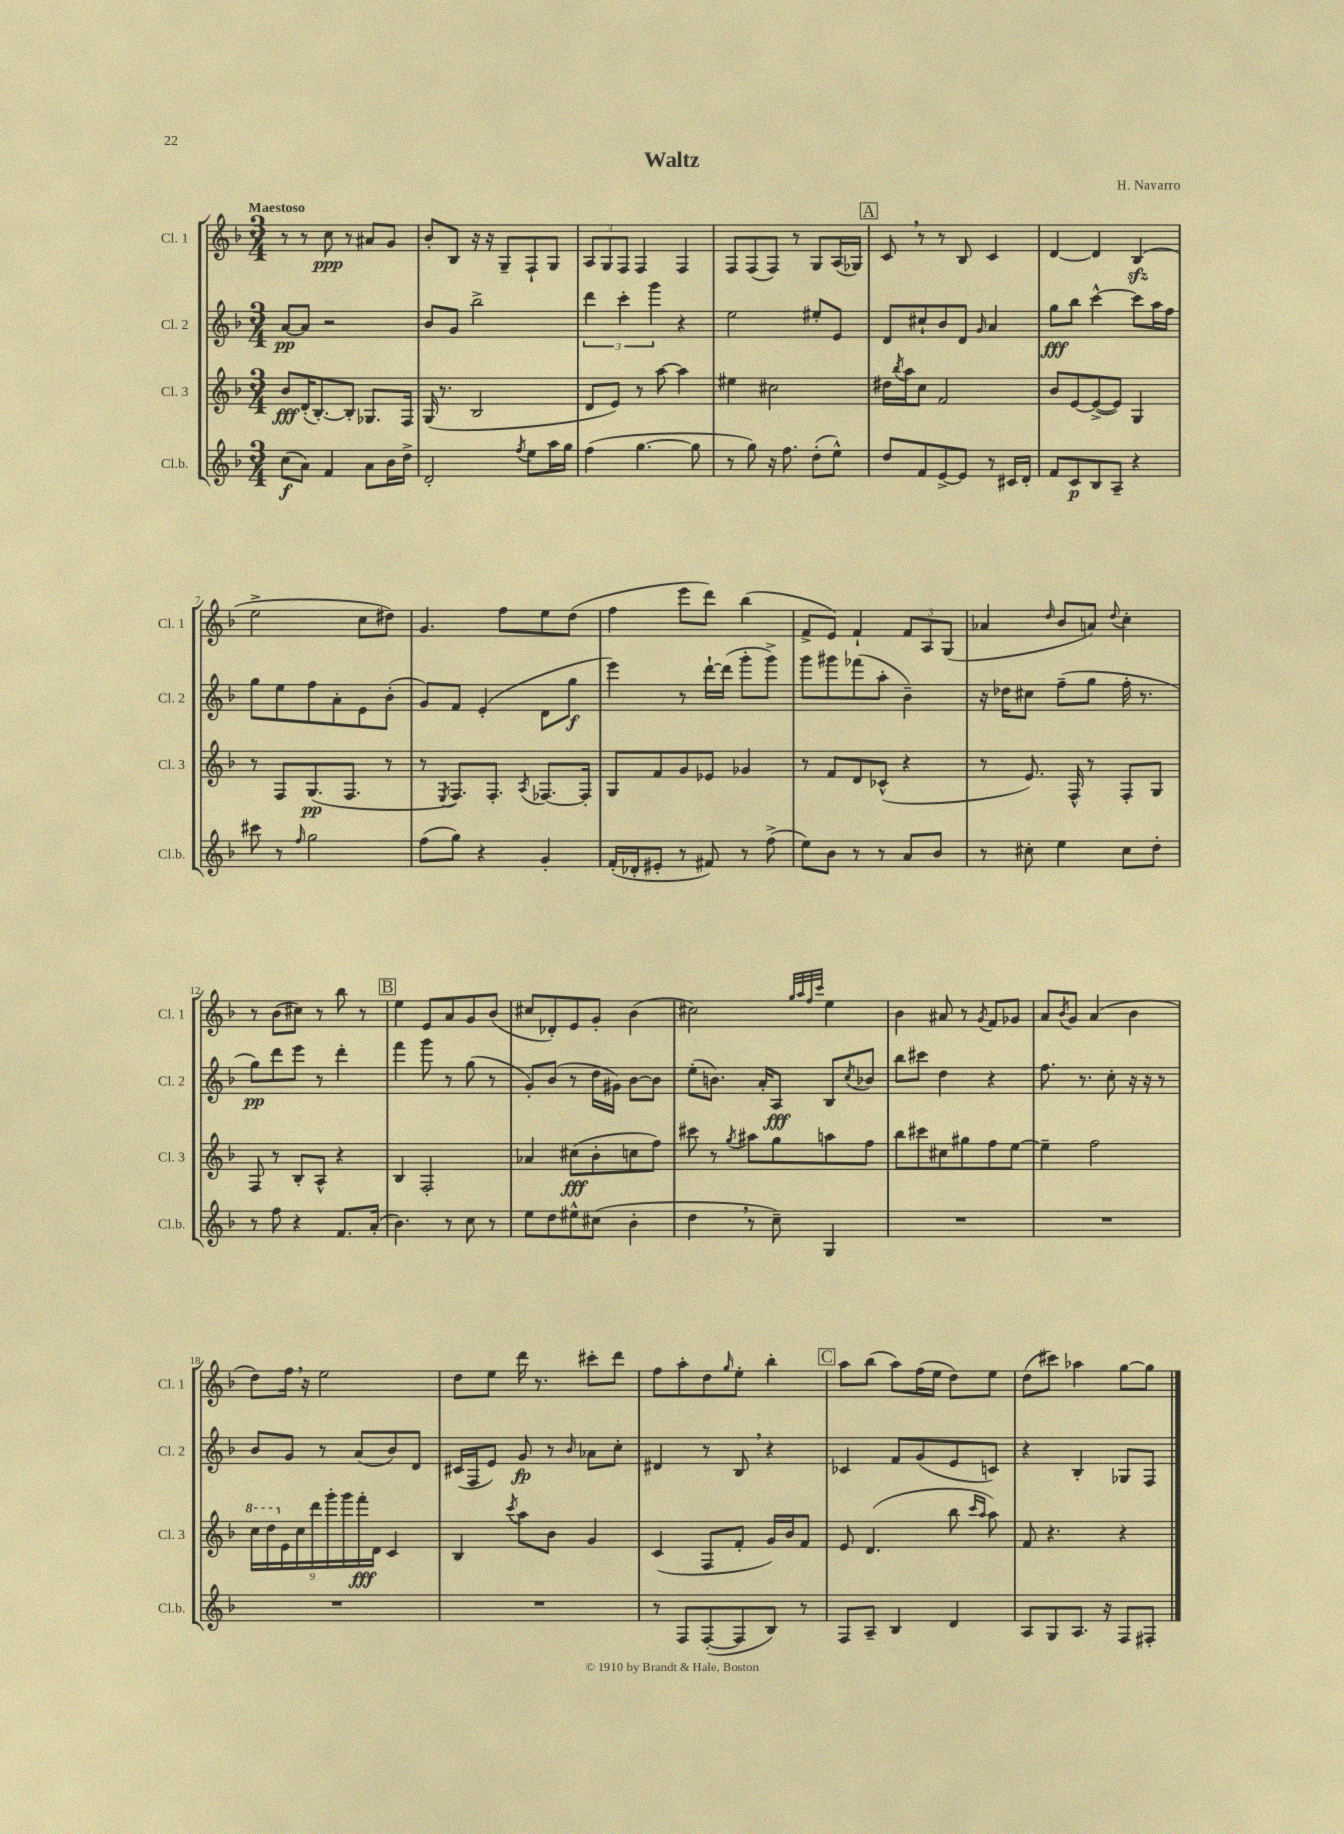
\header { title = "Waltz" composer = "H. Navarro" }
<<
\new StaffGroup <<
\new Staff = "s0" \with { instrumentName = "Cl. 1" shortInstrumentName = "Cl. 1" } {
    \clef treble \key f \major \numericTimeSignature \time 3/4 \tempo "Maestoso"
    r8 r8 c''8\ppp r8 ais'8 g'8 |
    bes'8-. bes8 r16 r16 g8-- f8-! g8 |
    \tuplet 3/2 { a8 g8 f8 } f4 f4 |
    f8 f8( f8) r8 g8 a16( ges16) |
    \mark \markup { \box "A" } c'8 \breathe r8 r8 bes8 c'4 |
    d'4~ d'4 bes4\sfz( |
    e''2-> c''8 dis''8) |
    g'4. f''8 e''8 d''8( |
    f''4 e'''8 d'''8) bes''4( |
    f'8-> e'8) f'4-! \tuplet 3/2 { f'8 a8 g8( } |
    aes'4 \grace { d''16 } bes'8 a'8) \appoggiatura { d''8 } c''4-. |
    r8 bes'8( cis''8) r8 bes''8 r8 |
    \mark \markup { \box "B" } e''4 e'8 a'8 g'8 bes'8( |
    cis''8 des'8-.) e'8 g'8-. bes'4( |
    cis''2) \grace { g''32 a''32 f''32 c'''32 } e''4 |
    bes'4 ais'8 r8 \acciaccatura { g'8 } f'8 ges'8 |
    a'8 \acciaccatura { bes'8 } g'8 a'4( bes'4 |
    d''8) f''16 \breathe r16 e''2 |
    d''8 e''8 d'''16 r8. cis'''8-. d'''8 |
    f''8 a''8-. d''8 \grace { g''16 } e''8-. bes''4-. |
    \mark \markup { \box "C" } a''8 bes''8( a''8) f''16( e''16 d''8) e''8 |
    d''8( cis'''8) aes''4 g''8~ g''8 \bar "|." |
}
\new Staff = "s1" \with { instrumentName = "Cl. 2" shortInstrumentName = "Cl. 2" } {
    \clef treble \key f \major \numericTimeSignature \time 3/4
    a'8~\pp a'8 r2 |
    bes'8 g'8 bes''2-> |
    \tuplet 3/2 { d'''4 c'''4-. g'''4 } r4 |
    e''2 eis''8-. e'8 |
    \mark \markup { \box "A" } d'8 cis''8-! bes'8 d'8 \grace { g'16 } a'4 |
    g''8\fff bes''8 c'''4~-^ c'''8 a''16 f''16 |
    g''8 e''8 f''8 a'8-. e'8 bes'8-.( |
    g'8) f'8 e'4-.( d'8 g''8\f |
    e'''4) r8 d'''16~-! d'''16( g'''8-. g'''8->) |
    g'''8 gis'''8 fes'''8( a''8-. bes'4--) |
    r16 des''16 cis''8 f''8--( g''8 f''16-. r8. |
    g''8\pp) d'''8 e'''8 r8 d'''4-. |
    \mark \markup { \box "B" } f'''4 g'''8 r8 g''8( r8 |
    g'8-.) bes'8( r8 d''16 gis'16) bes'8~ bes'8 |
    e''8-.( b'8.) a'16-. a8\fff bes8 \acciaccatura { c''8 } bes'8 |
    bes''8 cis'''8 d''4 r4 |
    f''8. r8. c''8-. r16 r16 r8 |
    bes'8 g'8 r8 a'8( bes'8) d'8 |
    cis'16( f16 e'8) g'8\fp r8 \grace { bes'16 } aes'8 c''8-. |
    dis'4 r8 bes8 \breathe r4 |
    \mark \markup { \box "C" } ces'4 f'8 g'8( e'8 c'8) |
    r4 bes4-. ges8 f8 \bar "|." |
}
\new Staff = "s2" \with { instrumentName = "Cl. 3" shortInstrumentName = "Cl. 3" } {
    \clef treble \key f \major \numericTimeSignature \time 3/4
    bes'8\fff d'16-.( bes8.~-.) bes8-. ges8. f16 |
    g16( r8. bes2 |
    d'8 e'8) r8 a''8~ a''4 |
    eis''4 cis''2 |
    \mark \markup { \box "A" } dis''16 \acciaccatura { bes''8 } a''16 c''8 f'2 |
    bes'8 e'8~ e'8~->( e'8) g4 |
    r8 f8 g8.\pp( f8. r8 |
    r8 \acciaccatura { e8 } f8.) f8.-. \acciaccatura { a8 } fes8.~ fes16-. |
    g8 f'8 g'8 ees'8 ges'4 |
    r8 f'8 d'8 ces'8-^( r4 |
    r8 e'8.) f16-^ r8 f8-. g8 |
    f8 r8 bes8-. a8-^ r4 |
    \mark \markup { \box "B" } bes4 f2-. |
    aes'4 cis''8\fff( bes'8-. c''8 f''8) |
    cis'''8 r8 \acciaccatura { g''8 } ais''8 g''8 a''8 f''8 |
    bes''8 cis'''8 cis''8 gis''8 f''8 e''8~ |
    e''4-- f''2 |
    \tuplet 9/8 { \ottava #1 c'''16 d'''16 \ottava #0 e'16 c''16 d'''16 g'''16-. g'''16 f'''16-.\fff d'16 } c'4 |
    bes4 \acciaccatura { c'''8 } a''8 bes'8 g'4 |
    c'4( f8 f'8-. g'16) bes'16 f'8 |
    \mark \markup { \box "C" } e'8 d'4.( bes''8 \grace { c'''16 a''16 } a''8) |
    f'8 r4. r4 \bar "|." |
}
\new Staff = "s3" \with { instrumentName = "Cl.b." shortInstrumentName = "Cl.b." } {
    \clef treble \key f \major \numericTimeSignature \time 3/4
    c''8\f( a'8) f'4 a'8 bes'16 d''16-> |
    d'2-. \acciaccatura { f''8 } e''8 a''16 g''16 |
    f''4( g''4.~ g''8 |
    r8 g''8) r16 f''8. d''8-.( e''8-^) |
    \mark \markup { \box "A" } d''8 f'8 e'8~-> e'8 r8 cis'16 d'16-. |
    f'8 c'8\p bes8 a8-- r4 |
    cis'''8 r8 \grace { f''16 } g''2 |
    f''8( g''8) r4 g'4-. |
    f'16-.( des'16-. eis'8-. r8 fis'8) r8 f''8->( |
    e''8) bes'8 r8 r8 a'8 bes'8 |
    r8 cis''8-. e''4 cis''8 d''8-. |
    r8 f''8 r4 f'8. a'16-.( |
    \mark \markup { \box "B" } bes'4.) r8 c''8 r8 |
    e''8 d''8 eis''8-^ cis''8( bes'4-. |
    d''4 \breathe r8 c''8--) g4 |
    R2. |
    R2. |
    R2. |
    R2. |
    r8 f8 f8~-.( f8 bes8) r8 |
    \mark \markup { \box "C" } f8 a8-- bes4 d'4 |
    a8 g8 a8. r16 f8 fis8-. \bar "|." |
}
>>
>>
